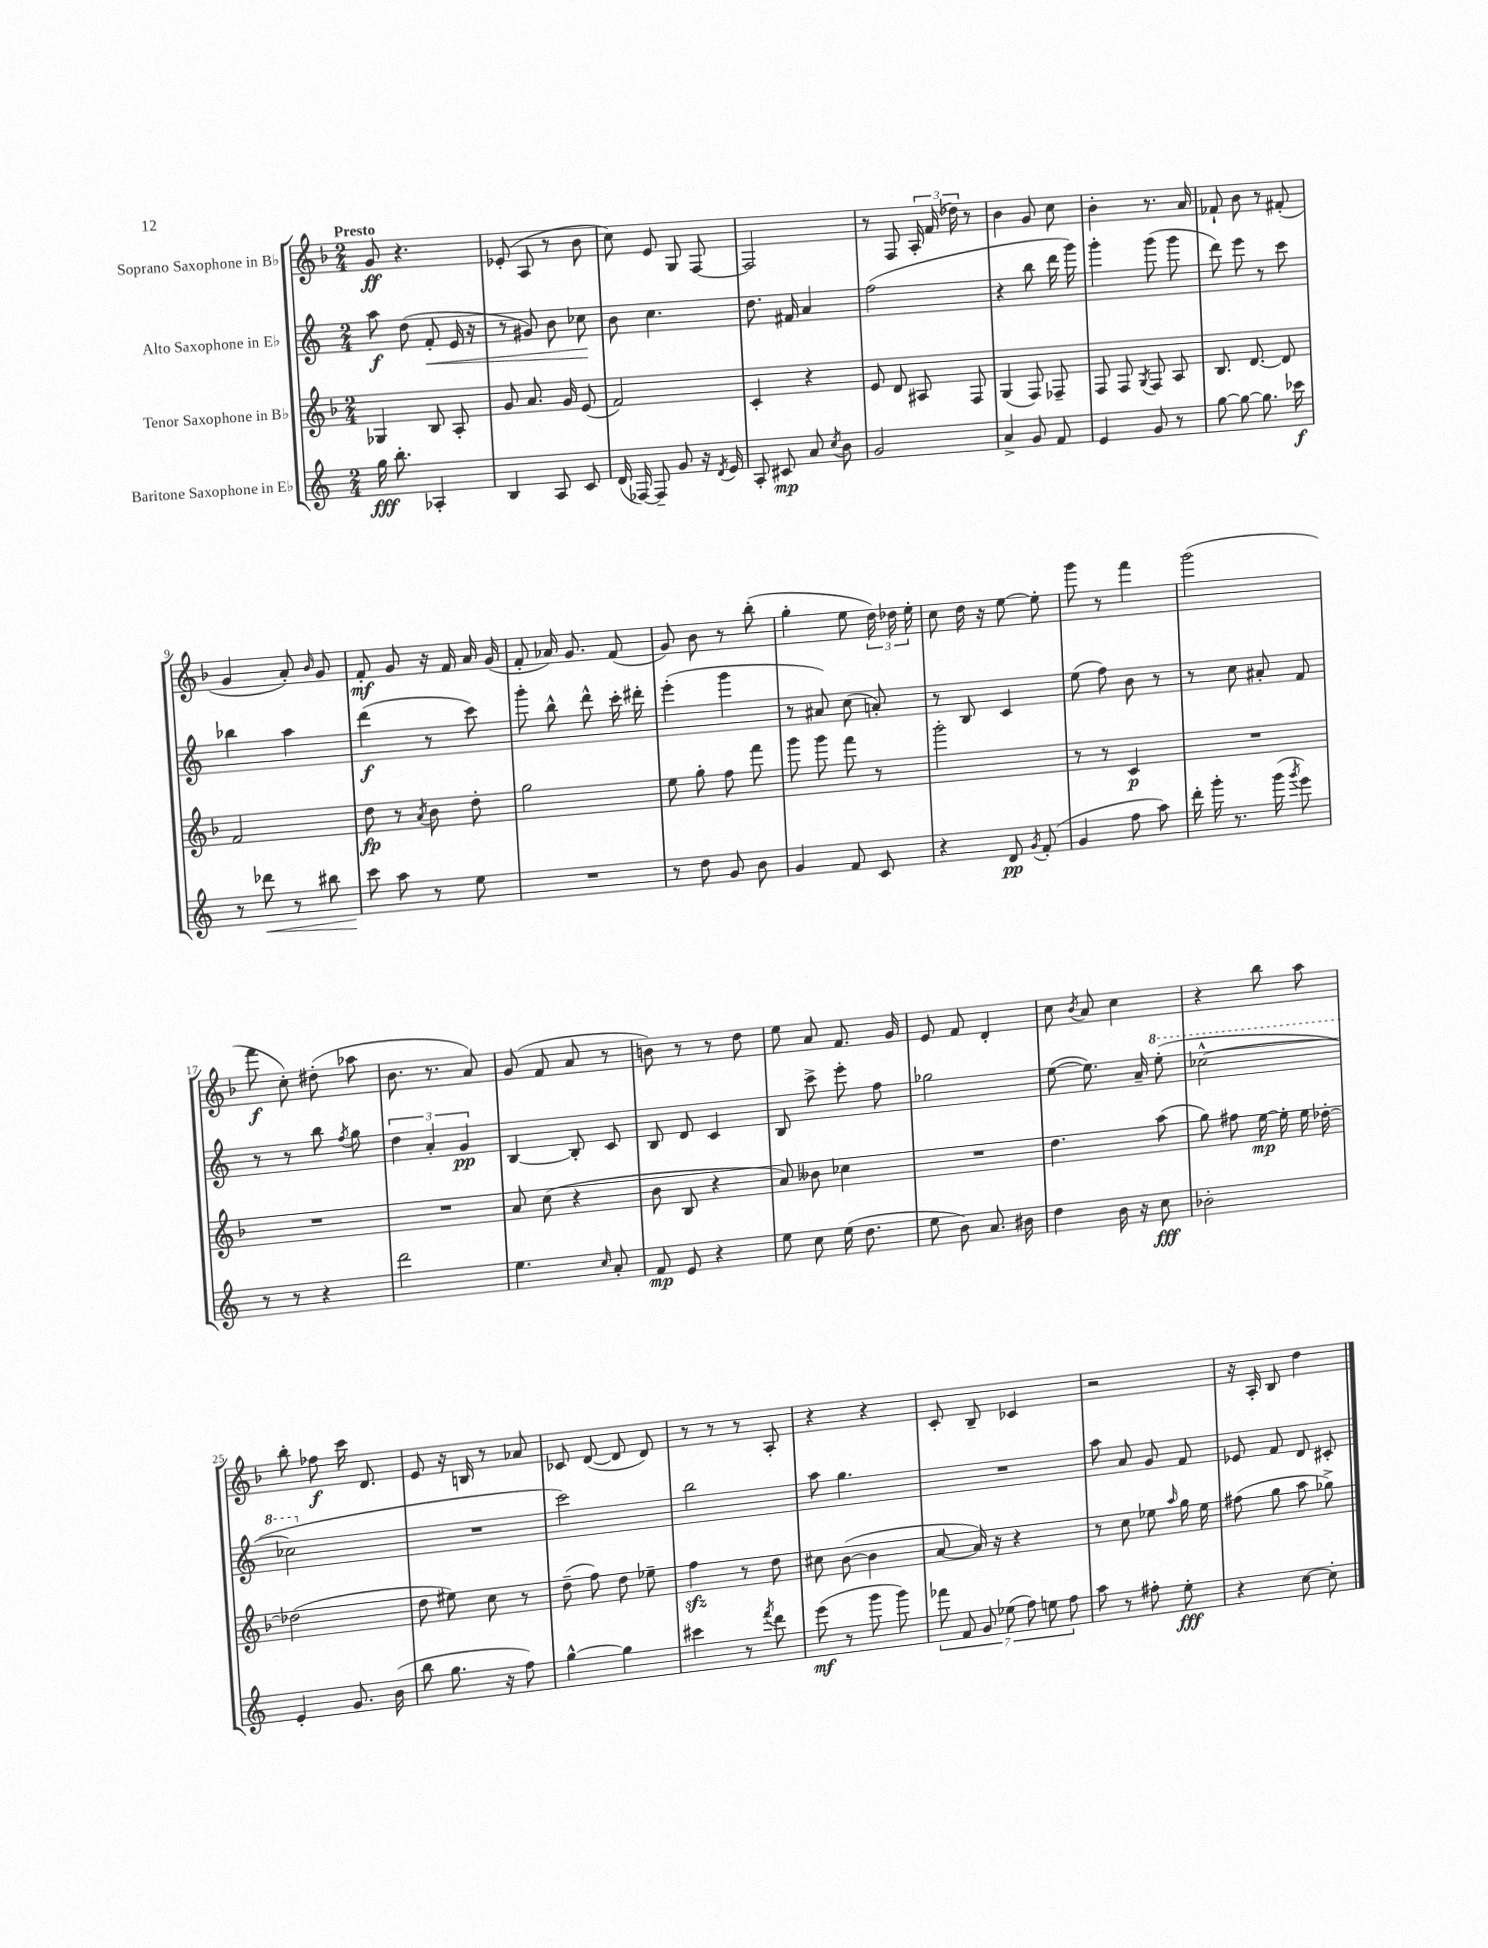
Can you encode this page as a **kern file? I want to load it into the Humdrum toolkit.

**kern	**kern	**kern	**kern
*staff4	*staff3	*staff2	*staff1
*clefG2	*clefG2	*clefG2	*clefG2
*k[]	*k[b-]	*k[]	*k[b-]
*M2/4	*M2/4	*M2/4	*M2/4
16gg\	4G-/	8aa\	8g/
8.bb'\	.	.	.
.	.	(8dd\	4.r
4A-'/	8B-/	8f'/	.
.	8A'/	16e/	.
.	.	16r	.
=	=	=	=
4B/	8g/	8r	(8e-'/
.	8.a/	8g#/)	8A/
8A/	.	8b\	8r
.	16g/	.	.
8c/	(8e/	8cc-\	8b-\
=	=	=	=
(16d/	2f/)	8b\	8cc\)
[16F-/)	.	.	.
8F-~/]	.	4.cc\	8e/
8g/	.	.	8G/
16r	.	.	[8F/
8qd/	.	.	.
16e/	.	.	.
=	=	=	=
8A'/	4c'/	8.dd\	2F/]
8c#/	.	.	.
.	.	16f#/	.
8a/	4r	4a/	.
8qcc/	.	.	.
8b\	.	.	.
=	=	=	=
2g/	8e/	(2ff\	8r
.	8d/	.	8F/
.	8A#/	.	24A'/
.	.	.	(24f/
.	.	.	24dd-\)
.	8F/	.	8r
=	=	=	=
4a^/	(4G/	4r	4b-\
8g/	8F/)	8bb\	8g/
8f/	8F-~/	16ddd\	8cc\
.	.	16ggg\)	.
=	=	=	=
4e/	8F/	4ggg'\	4b-'\
.	8F/	.	.
.	8qG/	.	.
8g/	8F/	(8ggg\	8.r
8r	8A/	8ggg\	.
.	.	.	16a/
=	=	=	=
[8gg\	8.B-/	8ddd\)	8f-`/
8gg\_	.	8eee\	8b-\
.	[8.d/	.	.
8.gg\]	.	8r	8r
.	8d/]	8ccc\	(8f#'/
16ccc-\	.	.	.
=	=	=	=
8r	2f/	4bb-\	4g/
8ddd-\	.	.	.
8r	.	4aa\	8a'/)
.	.	.	16qqb-/
8bb#\	.	.	8g/
=	=	=	=
8ccc\	8dd\	(4ddd\	8f'/
8aa\	8r	.	8g/
.	8qa/	.	.
8r	8b-\	8r	16r
.	.	.	16f/
8ee\	8dd'\	8ccc\)	16a/
.	.	.	(16g/
=	=	=	=
2r	2gg\	8ggg'\	8f'/
.	.	8bb^^\	16a-/)
.	.	.	8.g/
.	.	8ddd^^\	.
.	.	16ccc'\	(8f/
.	.	16ddd#'\	.
=	=	=	=
8r	8ee\	(4eee'\	8g/)
8dd\	8gg'\	.	8b-\
8g/	8ff\	4ggg\	8r
8b\	8fff\	.	(8bb-'\
=	=	=	=
4g/	8ggg\	8r	4gg'\
.	8ggg\	8a#/)	.
8f/	8fff\	(8cc\	8ee\
8c/	8r	8a'/)	24dd\)
.	.	.	24dd-\
.	.	.	24ee'\
=	=	=	=
4r	2ggg'\	8r	8cc\
.	.	8B/	16dd\
.	.	.	16r
8d/	.	4c/	[8ee\
8qg/	.	.	.
(8f'/	.	.	8ee'\]
=	=	=	=
4g/	8r	(8ee\	8ggg\
.	8r	8ff\)	8r
8ff\	4c/	8b\	4fff\
8aa\)	.	8r	.
=	=	=	=
16ddd'\	2r	8r	(2ggg\
16ggg'\	.	.	.
8.r	.	8cc\	.
.	.	8a#'/	.
(16ggg\	.	.	.
8qggg/	.	.	.
8eee\)	.	8f/	.
=	=	=	=
8r	2r	8r	8fff\
8r	.	8r	8cc'\)
4r	.	8bb\	(8dd#'\
.	.	8qff/	.
.	.	8gg\	8aa-\
=	=	=	=
2ddd\	2r	6dd\	8.b-\
.	.	6a'/	.
.	.	.	8.r
.	.	6g/	.
.	.	.	8a/)
=	=	=	=
4.ee\	8a/	[4B/	(8g/
.	(8cc\	.	8f/
.	4r	8B'/]	8a/
16qqcc/	.	.	.
8a'/	.	8c/	8r
=	=	=	=
8f/	8b-\	8B/	8b\)
8e/	8B-/	8d/	8r
4r	4r	4c/	8r
.	.	.	8dd\
=	=	=	=
8ee\	8a/)	8B/	8ee\
8cc\	8b--\	8ccc^\	8a/
(16ee\	4cc-\	8eee'\	8.f/
8.dd\	.	.	.
.	.	8ff\	.
.	.	.	16g/
=	=	=	=
8ee\	2r	2gg-\	8e/
8b\)	.	.	8f/
8.a/	.	.	4d'/
16b#\	.	.	.
=	=	=	=
4dd\	4.dd\	([8ee\	8cc\
.	.	.	8qb-/
.	.	8.ee\])	8a/
16b\	.	.	4cc\
16r	.	16a~/	.
8cc\	(8aa\	(8eee'\	.
=	=	=	=
2b-'\	8gg\)	[2ccc-^^\	4r
.	8ff#\	.	.
.	[16ee\	.	8bb-\
.	16ee'\]	.	.
.	16ee\	.	8aa\
.	[16dd-'\	.	.
=	=	=	=
4e'/	(2dd-\]	2ccc-\]	8bb-'\
.	.	.	8ff-\
8.g/	.	.	16ccc\
.	.	.	8.d/
(16b\	.	.	.
=	=	=	=
8bb\	8dd\	2r	8e/
8.gg\	8ee#\)	.	16r
.	.	.	16B/
.	8cc\	.	8r
16r	.	.	.
8ff\)	8r	.	8a-/
=	=	=	=
[4gg^^\	(8dd~\	2ccc\)	8c-/
.	8ff\)	.	([8d/
4gg\]	8dd\	.	8d/]
.	8ee-~\	.	8d/)
=	=	=	=
4ccc#\	4ff\	2bb\	8r
.	.	.	8r
8r	8r	.	8r
8qfff/	.	.	.
8ddd\	8dd\	.	8A'/
=	=	=	=
(8eee\	8cc#\	8aa\	4r
8r	([8b-\	4.gg\	.
8ggg\	4b-\]	.	4r
8ggg\)	.	.	.
=	=	=	=
14fff-\	[8a/	2r	8c'/
14f/	.	.	.
.	16a/])	.	8B-~/
14g/	.	.	.
.	16r	.	.
(14ee-\	.	.	.
.	4r	.	4c-/
14ff\)	.	.	.
14ee\	.	.	.
14ff\	.	.	.
=	=	=	=
8aa\	8r	8aa\	2r
8r	8cc\	8a/	.
8ff#'\	8ee-\	8g/	.
.	16qqaa/	.	.
8ee'\	16gg\	8f/	.
.	16ee-\	.	.
=	=	=	=
4r	(8ff#\	8e-/	16r
.	.	.	16A'/
.	8gg\	8f/	8B-/
[8cc\	8aa\	8d/	4dd\
8cc'\]	8gg-^\)	8c#'/	.
==	==	==	==
*-	*-	*-	*-
